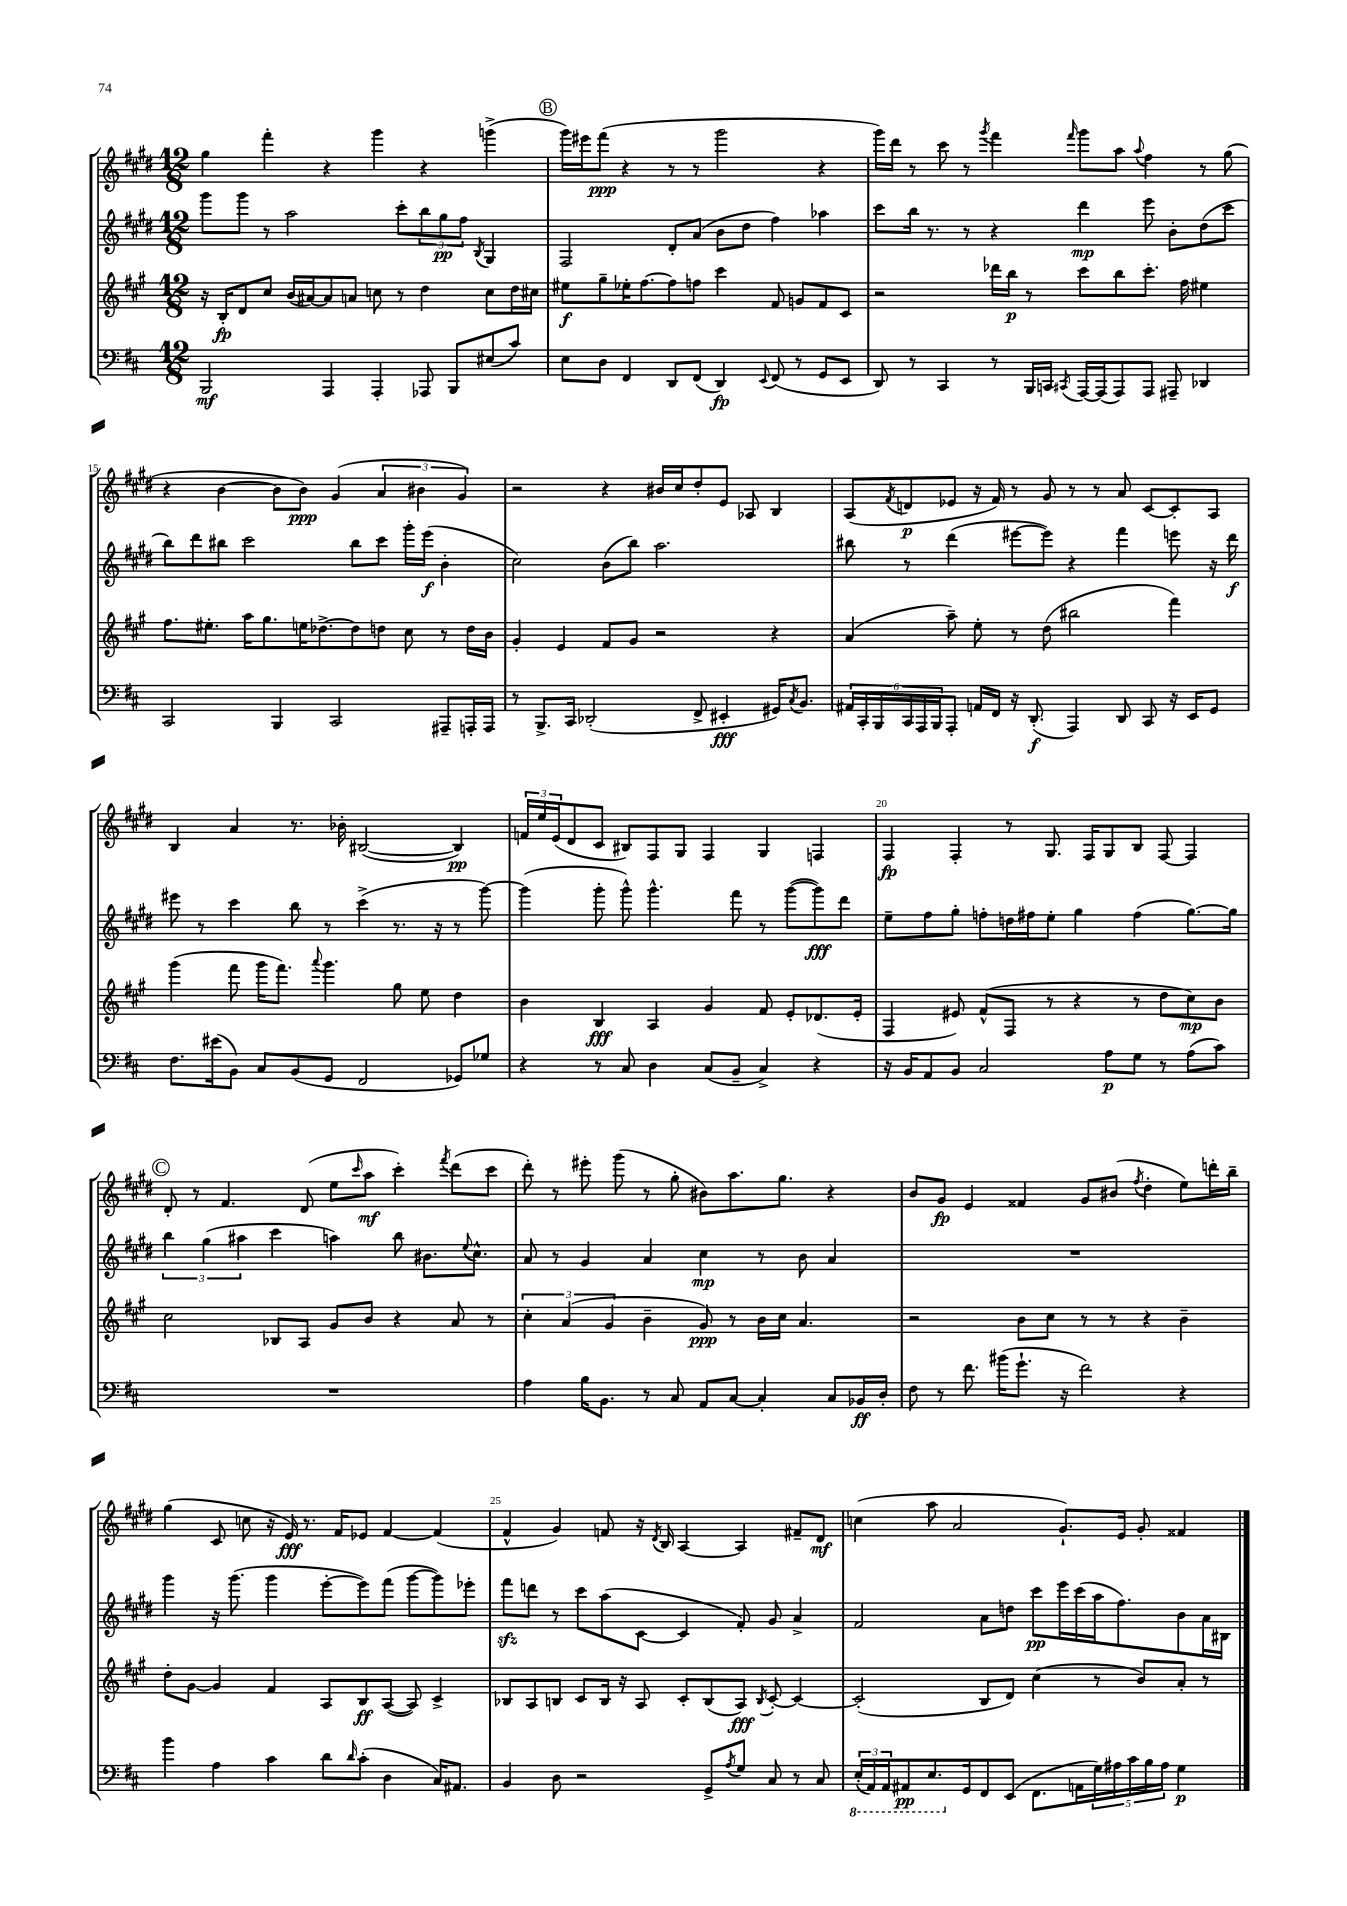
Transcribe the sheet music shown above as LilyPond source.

<<
\new StaffGroup <<
\new Staff = "s0" {
    \clef treble \key e \major \numericTimeSignature \time 12/8
    gis''4 fis'''4-. r4 gis'''4 r4 g'''4->( |
    \mark \markup { \circle "B" } gis'''16) eis'''16 fis'''8\ppp( r4 r8 r8 gis'''2 r4 |
    gis'''16) dis'''16 r8 cis'''8 r8 \acciaccatura { gis'''8 } fis'''4 \grace { fis'''16 } gis'''8 a''8 \appoggiatura { a''8 } fis''4 r8 gis''8( |
    r4 b'4~ b'8 b'8\ppp) gis'4( \tuplet 3/2 { a'4 bis'4 gis'4) } |
    r2 r4 bis'16 cis''16 dis''8-. e'8 aes8 b4 |
    a8( \acciaccatura { fis'8 } d'8\p ees'8 r16 fis'16) r8 gis'8 r8 r8 a'8 cis'8~ cis'8-. a8 |
    b4 a'4 r8. bes'16-. bis2~( bis4\pp) |
    \tuplet 3/2 { f'16 e''16 e'16( } dis'8 cis'8 bis8) fis8 gis8 fis4 gis4 f4 |
    fis4\fp fis4-. r8 gis8. fis16 gis8 b8 fis8~ fis4 |
    \mark \markup { \circle "C" } dis'8-. r8 fis'4. dis'8( e''8 \grace { cis'''16 } a''8\mf cis'''4-.) \acciaccatura { fis'''8 } dis'''8( cis'''8 |
    dis'''8-.) r8 eis'''8-. gis'''8( r8 gis''8-. bis'8) a''8. gis''8. r4 |
    b'8 gis'8\fp e'4 fisis'4 gis'8 bis'8( \acciaccatura { fis''8 } dis''4-. e''8) d'''16-. b''16-- |
    gis''4( cis'8 c''8 r16 e'16\fff) r8. fis'16 ees'8 fis'4~ fis'4( |
    fis'4-^ gis'4) f'8 r16 \acciaccatura { dis'8 } b16 a4~ a4 fis'8-- dis'8\mf |
    c''4( a''8 a'2 gis'8.-!) e'16 gis'8-. fisis'4 \bar "|." |
}
\new Staff = "s1" {
    \clef treble \key e \major \numericTimeSignature \time 12/8
    gis'''8 gis'''8 r8 a''2 cis'''8-. \tuplet 3/2 { b''8 gis''8\pp fis''8 } \acciaccatura { b8 } gis4 |
    \mark \markup { \circle "B" } fis2 dis'8-. a'8( b'8 dis''8 fis''4) aes''4 |
    cis'''8 b''16 r8. r8 r4 dis'''4\mp e'''8 b'8-. dis''8( cis'''8 |
    b''8) dis'''8 bis''8 cis'''2 bis''8 cis'''8 gis'''16-. e'''16\f( b'4-. |
    cis''2) b'8( b''8) a''2. |
    bis''8 r8 dis'''4( eis'''8~ eis'''8) r4 fis'''4 e'''8 r16 dis'''16\f |
    eis'''8 r8 cis'''4 b''8 r8 cis'''4->( r8. r16 r8 gis'''8~) |
    gis'''4( gis'''8-. gis'''8-^) gis'''4.-^ fis'''8 r8 gis'''8~( gis'''8\fff) dis'''8 |
    e''8-- fis''8 gis''8-. f''8-. d''16 fis''16 e''8-. gis''4 fis''4( gis''8.~) gis''16 |
    \mark \markup { \circle "C" } \tuplet 3/2 { b''4 gis''4( ais''4 } cis'''4 a''4) b''8 bis'8. \appoggiatura { e''8 } cis''8.-^ |
    a'8 r8 gis'4 a'4 cis''4\mp r8 b'8 a'4 |
    R1. |
    gis'''4 r16 gis'''8.( gis'''4 e'''8~-. e'''8) fis'''8( gis'''8~ gis'''8) ees'''8-. |
    fis'''8\sfz d'''8 r8 cis'''8 a''8( cis'8~ cis'4 fis'8-.) gis'8 a'4-> |
    fis'2 a'8 d''8 cis'''8\pp e'''16 cis'''16( a''16 fis''8.) b'8 a'16 bis16 \bar "|." |
}
\new Staff = "s2" {
    \clef treble \key a \major \numericTimeSignature \time 12/8
    r16 b16-.\fp d'8 cis''8 b'16( ais'16~) ais'8 a'8 c''8 r8 d''4 c''8 d''16 cis''16 |
    \mark \markup { \circle "B" } eis''8\f gis''8-- ees''16-. fis''8.~ fis''8 f''8 cis'''4 fis'8 g'8 fis'8 cis'8 |
    r2 des'''16 b''16\p r8 cis'''8 b''8 cis'''8.-. fis''16 eis''4 |
    fis''8. eis''8.-. a''16 gis''8. e''16 des''8.~-> des''8 d''8 cis''8 r8 d''16 b'16 |
    gis'4-. e'4 fis'8 gis'8 r2 r4 |
    a'4( a''8--) e''8-. r8 d''8( bis''2 fis'''4) |
    gis'''4( fis'''8 gis'''16 fis'''8.) \appoggiatura { a'''8 } gis'''4. gis''8 e''8 d''4 |
    b'4 b4\fff a4 gis'4 fis'8 e'8-. des'8.( e'16-. |
    fis4 eis'8) fis'8-^( fis8 r8 r4 r8 d''8 cis''8\mp) b'8 |
    \mark \markup { \circle "C" } cis''2 bes8 a8 gis'8 b'8 r4 a'8 r8 |
    \tuplet 3/2 { cis''4-. a'4( gis'4 } b'4-- gis'8\ppp) r8 b'16 cis''16 a'4. |
    r2 b'8 cis''8 r8 r8 r4 b'4-- |
    d''8-. gis'8~ gis'4 fis'4 a8 b8\ff a8~( a8) cis'4-> |
    bes8 a8 b8 cis'8 b16 r16 a8 cis'8-. b8( a8\fff) \acciaccatura { b8 } cis'8~-. cis'4~ |
    cis'2-.( b8 d'8) cis''4( r8 b'8) a'8-. r8 \bar "|." |
}
\new Staff = "s3" {
    \clef bass \key d \major \numericTimeSignature \time 12/8
    b,,2\mf a,,4 a,,4-. aes,,8 b,,8 eis8( cis'8) |
    \mark \markup { \circle "B" } e8 d8 fis,4 d,8 fis,8( d,4\fp) \appoggiatura { e,8 } fis,8( r8 g,8 e,8 |
    d,8) r8 cis,4 r8 b,,16 c,16 \acciaccatura { cis,8 } a,,16~ a,,16( a,,8) a,,8 ais,,8-- des,4 |
    cis,2 b,,4 cis,2 ais,,8-- a,,16-. a,,16 |
    r8 b,,8.-> cis,16 des,2-.( fis,8-> eis,4-.\fff gis,16) \acciaccatura { cis8 } b,8. |
    \tuplet 6/4 { ais,16 cis,16-. b,,16 cis,16 a,,16 b,,16 } a,,8-. a,16 fis,16 r16 d,8.-.\f( a,,4) d,8 cis,8 r16 e,16 g,8 |
    fis8. eis'16( b,8) cis8 b,8( g,8 fis,2 ges,8) ges8 |
    r4 r8 cis8 d4 cis8( b,8-- cis4->) r4 |
    r16 b,16 a,8 b,8 cis2 a8\p g8 r8 a8( cis'8) |
    \mark \markup { \circle "C" } R1. |
    a4 b16 b,8. r8 cis8 a,8 cis8~ cis4-. cis8 bes,16\ff d16-. |
    fis8 r8 fis'8. bis'16( g'8.-! r16 fis'2) r4 |
    b'4 a4 cis'4 d'8 \grace { d'16 } cis'8-.( d4 cis16) ais,8. |
    b,4 d8 r2 g,8-> \acciaccatura { a8 } g8 cis8 r8 cis8 |
    \tuplet 3/2 { \ottava #-1 e,16-.( a,,16) a,,16 } ais,,8\pp e,8. \ottava #0 g,16 fis,8 e,8( fis,8. a,!16 \tuplet 5/4 { g16) ais16 cis'16 b16 ais16 } g4\p \bar "|." |
}
>>
>>
\layout { \context { \Score currentBarNumber = #12 \override BarNumber.break-visibility = ##(#f #t #t) barNumberVisibility = #(every-nth-bar-number-visible 5) } }
